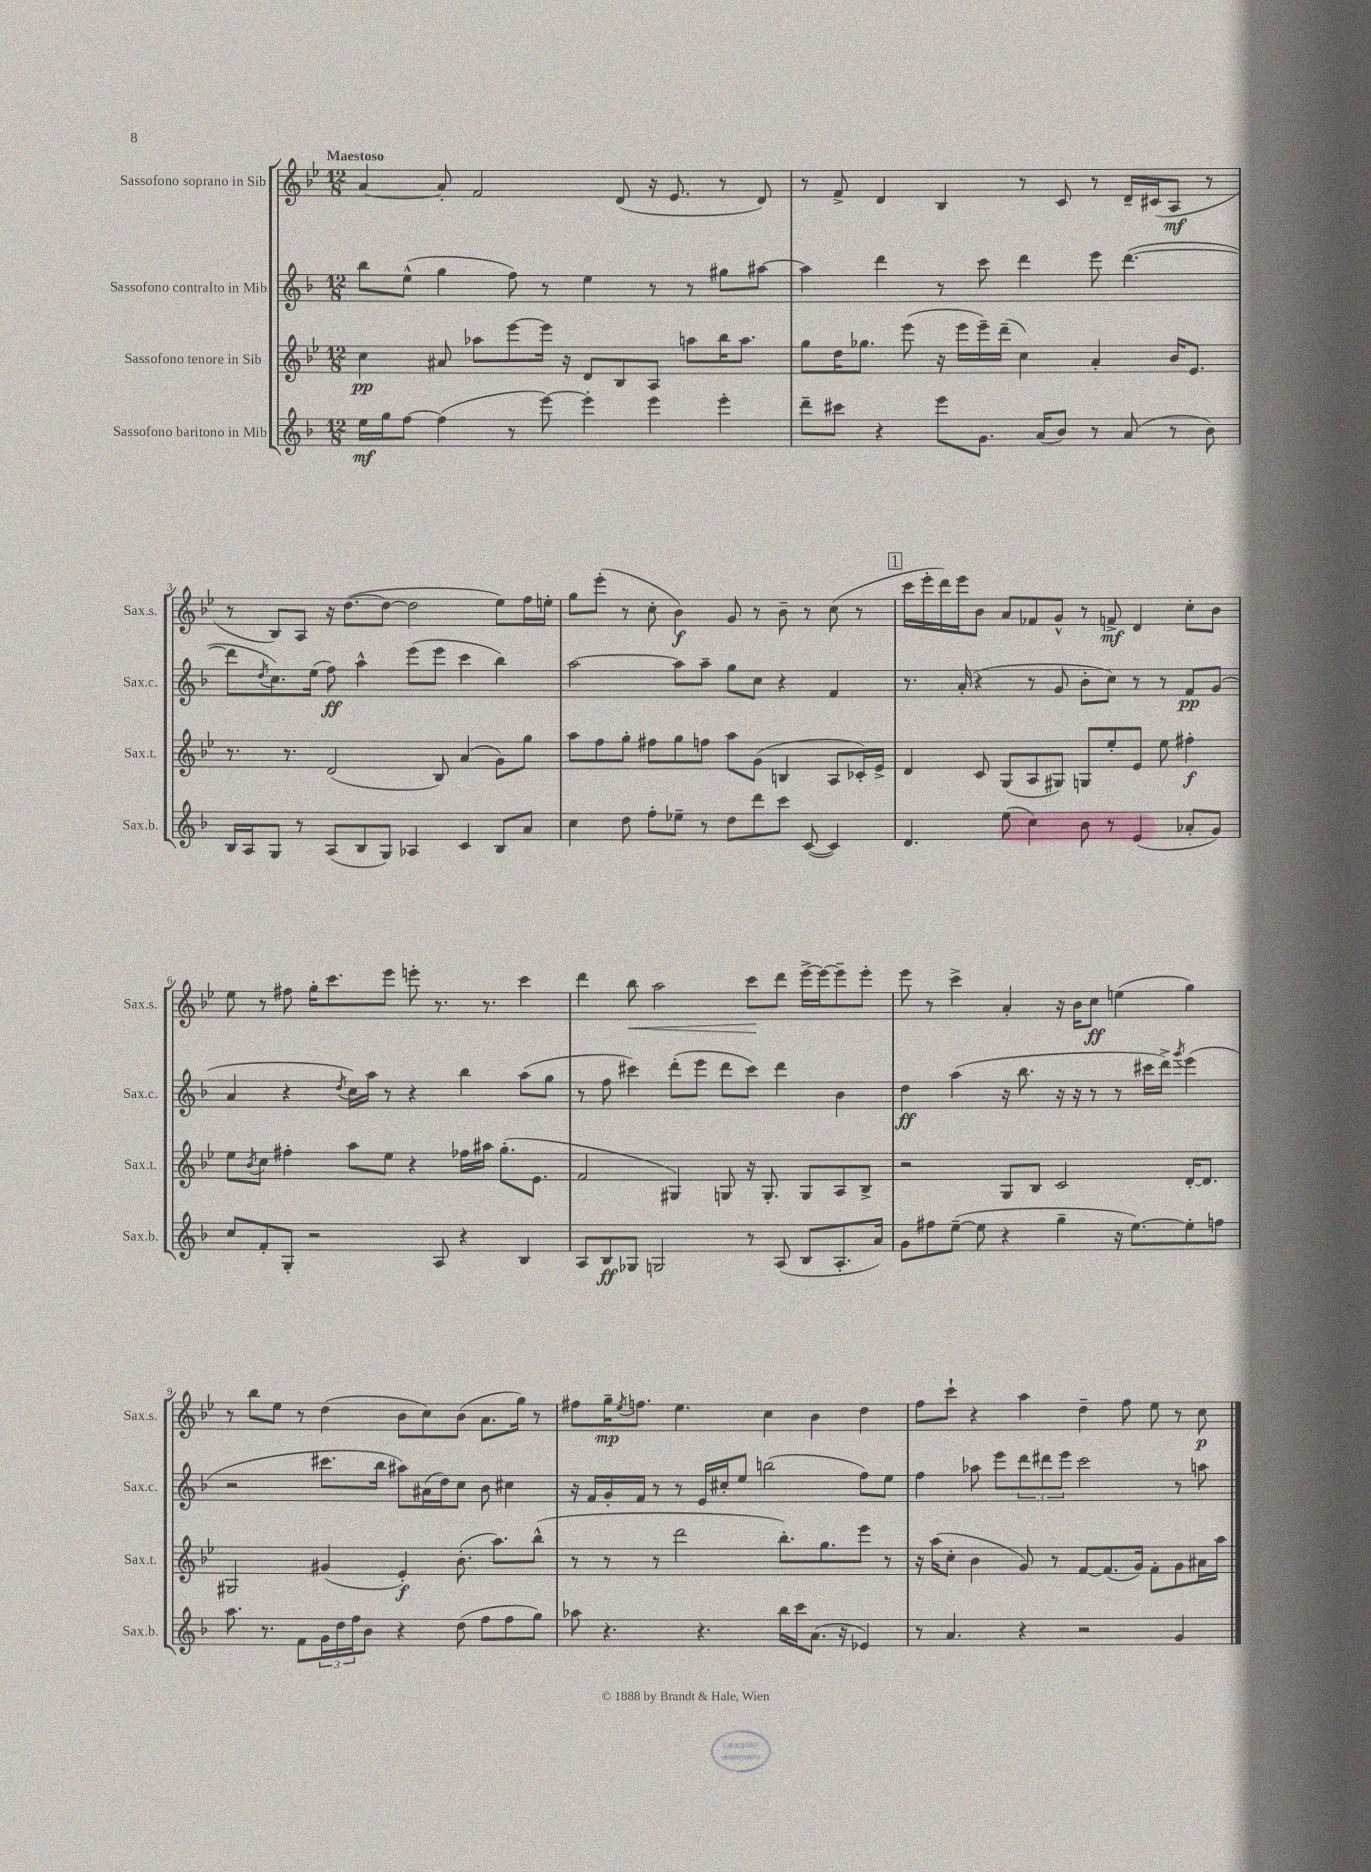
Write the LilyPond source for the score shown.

<<
\new StaffGroup <<
\new Staff = "s0" \with { instrumentName = "Sassofono soprano in Sib" shortInstrumentName = "Sax.s." } {
    \clef treble \key bes \major \numericTimeSignature \time 12/8 \tempo "Maestoso"
    a'4~ a'8-. f'2 d'8( r16 ees'8. r8 d'8) |
    r8 f'8-> d'4 bes4 r8 c'8 r8 d'16-- cis'16( a8\mf r8 |
    r8 bes8) a8 r16 d''8.~( d''8~ d''2 ees''8) f''16 e''16-. |
    g''8 ees'''8-.( r8 c''8-. bes'4\f) g'8 r8 bes'8-- r8 c''8( r8 |
    \mark \markup { \box "1" } c'''16 ees'''16-. d'''16) ees'''16 bes'8 a'8 fes'8 g'8-^ r8 f'8->\mf d'4 c''8-. bes'8 |
    ees''8 r8 fis''8 g''16-. c'''8. ees'''8 e'''8-. r8. r8. c'''4 |
    d'''4 bes''8\< a''2 c'''8\! d'''8 ees'''16~-> ees'''16~ ees'''8-- ees'''8-. |
    ees'''8 r8 c'''4-> a'4-. r16 bes'16 c''8\ff e''4( g''4) |
    r8 bes''8 ees''8 r8 d''4( bes'8 c''8) bes'8( a'8. g''16) r8 |
    fis''8 g''16--\mp \acciaccatura { ees''8 } f''8. ees''4. c''4 bes'4 d''4 |
    f''8 c'''8-! r4 a''4 d''4-- f''8 ees''8 r8 c''8\p \bar "|." |
}
\new Staff = "s1" \with { instrumentName = "Sassofono contralto in Mib" shortInstrumentName = "Sax.c." } {
    \clef treble \key f \major \numericTimeSignature \time 12/8
    bes''8 e''8-^( g''4 f''8) r8 e''4 r8 r8 gis''8 ais''8~ |
    ais''4 d'''4 r8 c'''8 d'''4 e'''8 d'''4.~( |
    d'''8 \acciaccatura { d''8 } c''8.) e''16( f''8\ff) a''4-^ e'''8( e'''8 c'''4 bes''4) |
    a''2~ a''8 a''8-- g''8 c''8 r4 f'4 |
    \mark \markup { \box "1" } r8. a'16-.( r4 r8 g'8 bes'8-. c''8) r8 r8 f'8\pp g'8( |
    a'4 r4 \acciaccatura { d''8 } c''16) a''16 r8 r4 bes''4 a''8( g''8 |
    r8 f''8 cis'''4) d'''8-.( e'''8 d'''8 cis'''8) d'''4 bes'4 |
    d''4\ff a''4( r16 bes''8. r16 r16 r8 r8 cis'''16 d'''16->) \acciaccatura { g'''8 } e'''4( |
    r2 cis'''8. bes''16 ais''8) ais'16( d''16) c''8 bes'8 cis''4 |
    r16 f'16 g'16-. f'16 r8 r8 e'16 cis''16-. e''8 b''2( f''8) e''8 |
    f''4 aes''8 e'''8 \tuplet 3/2 { d'''8 dis'''8 e'''8 } c'''2 r8 a''8 \bar "|." |
}
\new Staff = "s2" \with { instrumentName = "Sassofono tenore in Sib" shortInstrumentName = "Sax.t." } {
    \clef treble \key bes \major \numericTimeSignature \time 12/8
    c''4\pp ais'8 aes''8 ees'''8~ ees'''16 r16 d'8 bes8 a8 a''8 bes''16 a''8. |
    g''8 d''16 ges''8. ees'''8( r16 ees'''16 ees'''16--) d'''16--( c''4) a'4-. bes'16 ees'8. |
    r8. r8. d'2( bes8) a'4( g'8) g''8 |
    a''8 f''8 g''8-. fis''8 g''8 f''8 a''8 g'8( b4 a8 ces'16-.) ees'16-> |
    \mark \markup { \box "1" } d'4 c'8 g8( a8 gis8) g8 ees''8-. ees'8 ees''8 fis''4-.\f |
    ees''8 \acciaccatura { bes'8 } c''8 fis''4-. a''8 ees''8 r4 fes''16 ais''16 g''8.-.( ees'8. |
    f'2 gis4) g8 r16 g8.-. g8 a8 bes8-> |
    r2 g8 bes8 c'2 d'16~-. d'8. |
    gis2 gis'4( ees'4-.\f) bes'8.-.( a''8.) bes''8-^( |
    r8 r8 r8 d'''2 bes''8.-.) g''8. ees'''8 r8 |
    r16 a''16( c''8-. bes'4 g'8) r8 f'8~ f'8.( g'16) f'8-. g'8 ais'16 a''16 \bar "|." |
}
\new Staff = "s3" \with { instrumentName = "Sassofono baritono in Mib" shortInstrumentName = "Sax.b." } {
    \clef treble \key f \major \numericTimeSignature \time 12/8
    e''16\mf g''16 f''8~ f''4( r8 e'''8~) e'''4-. e'''4 e'''4-. |
    d'''8-- cis'''8 r4 e'''8 g'8. a'16( bes'8) r8 a'8( r8 bes'8) |
    bes16 a16 g8 r8 a8( bes8 g8) aes4 c'4 bes8 a'8 |
    c''4 d''8 f''8-. ees''8-- r8 d''8 d'''8 c'''8 c'8~( c'4) |
    \mark \markup { \box "1" } d'4. e''8( c''4) bes'8 r8 e'4( aes'8-. g'8) |
    c''8 f'8-. g8-. r2 a8 r4 bes4 |
    a8 bes8\ff ges8 g2 r8 a8( bes8 a8.-. a'16) |
    g'8 fis''8 e''8~--( e''8 r4 g''4-- r16 e''8.~) e''8-. f''8 |
    a''8. r8. f'8 \tuplet 3/2 { g'16 d''16 f''16 } bes'8 r4 d''8( f''8 f''8 g''8) |
    aes''8 r4. r4. bes''16 c'''16 a'8.( r16 ees'4) |
    r8 a'4. r4 r2 g'4 \bar "|." |
}
>>
>>
